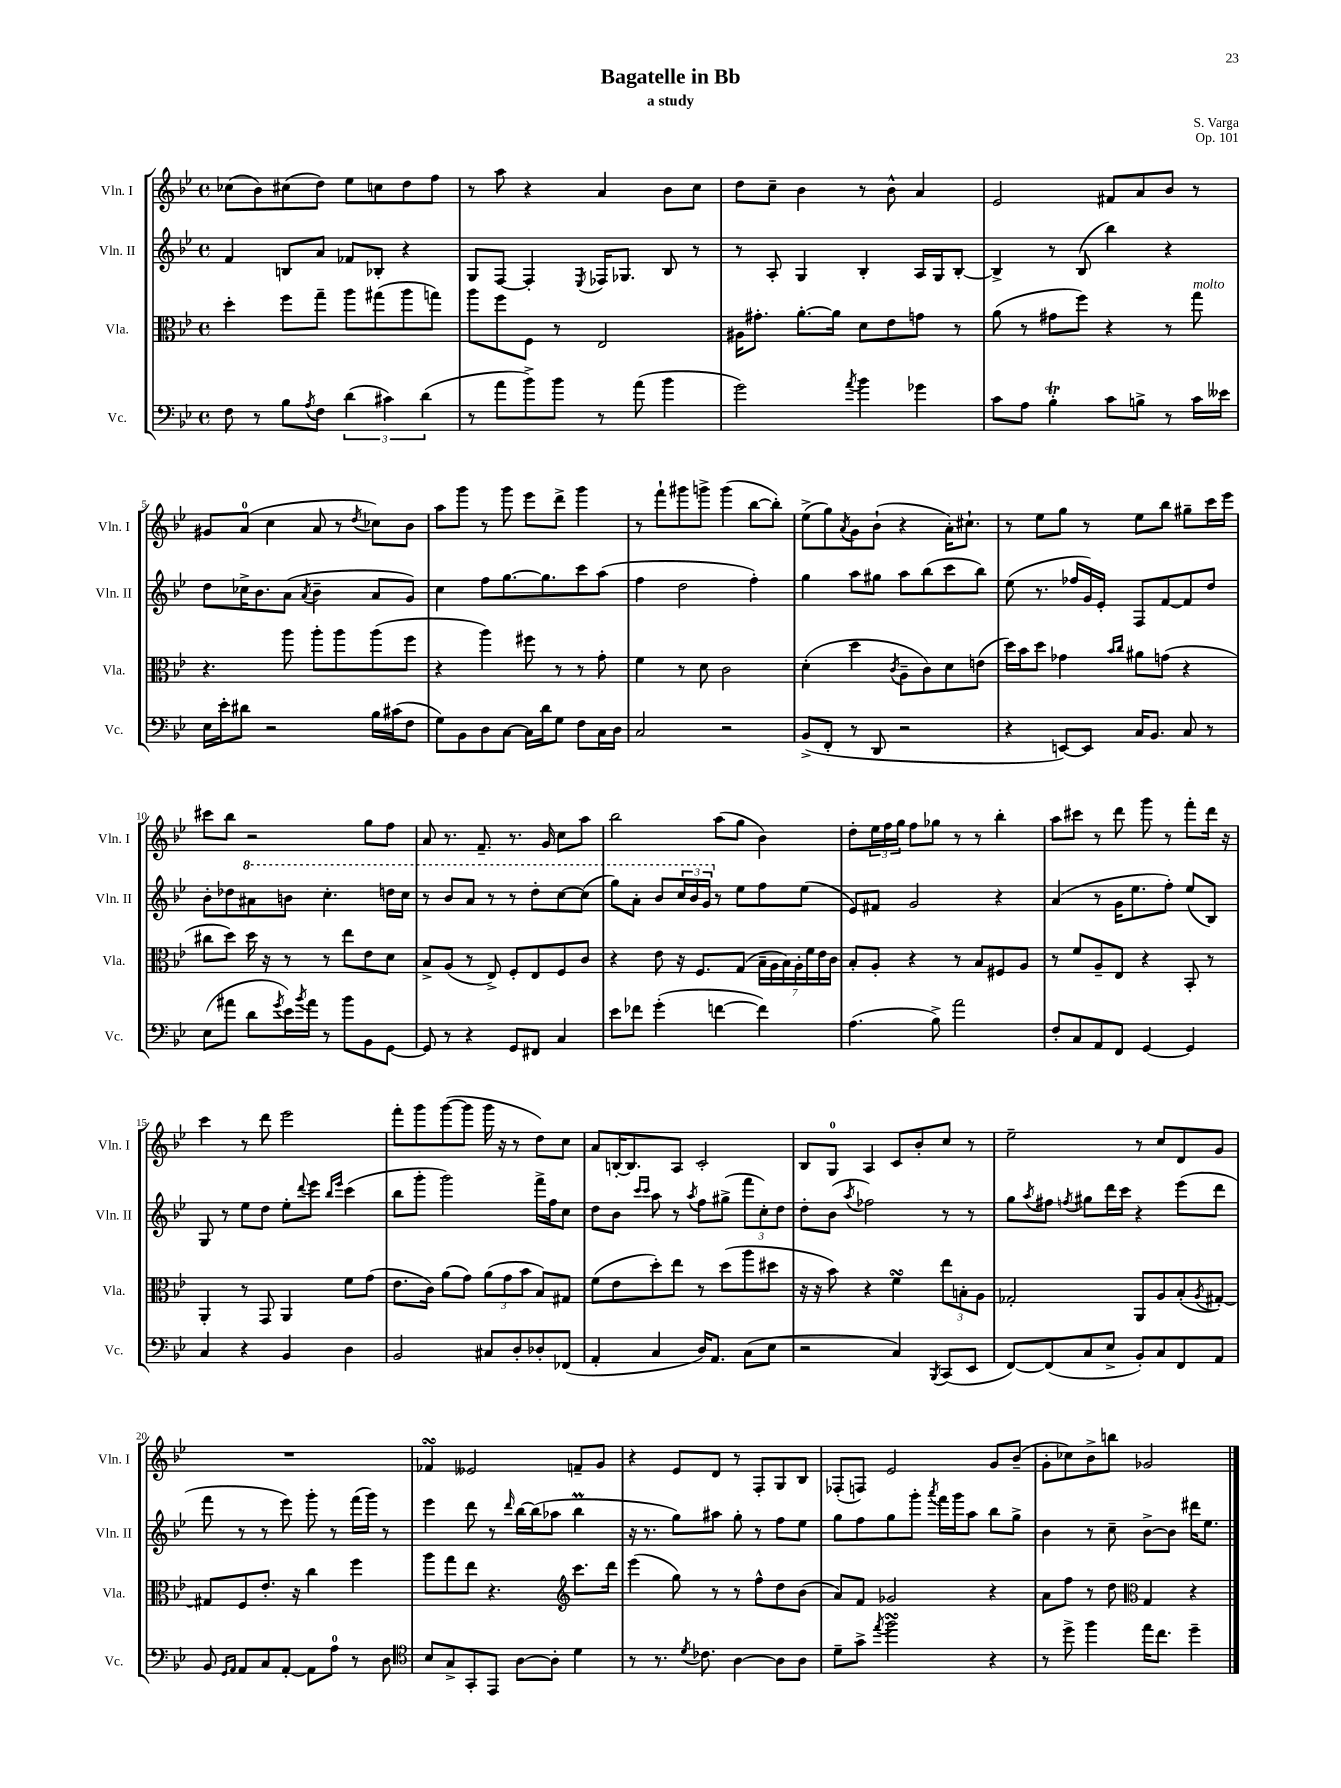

**kern	**kern	**kern	**kern
*staff4	*staff3	*staff2	*staff1
*clefF4	*clefC3	*clefG2	*clefG2
*k[b-e-]	*k[b-e-]	*k[b-e-]	*k[b-e-]
*M4/4	*M4/4	*M4/4	*M4/4
*met(c)	*met(c)	*met(c)	*met(c)
8F\	4dd'\	4f/	(8cc-\L
8r	.	.	8b-\)
8B-\L	8ff\L	8B/L	(8cc#\
8qA/	.	.	.
8F\J	8gg~\J	8a/J	8dd\J)
(6d\	8aa\L	8f-/L	8ee-\L
.	(8gg#\	8B-'/J	8cc\
6c#\)	.	.	.
.	8aa\	4r	8dd\
(6d\	.	.	.
.	8gg\J)	.	8ff\J
=	=	=	=
8r	8aa\L	8G/L	8r
8a\L	8ff\	[8F/J	8aa\
8b-^\)	8F\J	4F'/]	4r
8b-\J	8r	.	.
.	.	8qE-/	.
8r	2E-/	16F-/LK	4a/
.	.	8.G-/J	.
(8a\	.	.	.
4b-\	.	8B-/	8b-\L
.	.	8r	8cc\J
=	=	=	=
2g\)	16A#\LK	8r	8dd\L
.	8.g#'\J	.	.
.	.	8A'/	8cc~\J
.	[8.a'\L	4G/	4b-\
.	16a\]Jk	.	.
8qa/	.	.	.
4b-\	8d\L	4B-'/	8r
.	8e-\	.	8b-^^\
4g-\	8g\J	16A/LL	4a/
.	.	16G/J	.
.	8r	[8B-'/J	.
=	=	=	=
8c\L	(8a\	4B-^/]	2e-/
8A\J	8r	.	.
4B-'\	8g#\L	8r	.
.	8ff\J)	(8B-/	.
8c\L	4r	4bb-\)	8f#/L
8B^\J	.	.	8a/
8r	8r	4r	8b-/J
16c\LL	8gg\	.	8r
16e--\JJ	.	.	.
=	=	=	=
16E-\LL	4.r	8dd\L	8g#/L
16e-'\J	.	.	.
8d#\J	.	16cc-^\K	(8a/J
.	.	8.b-\	.
2r	.	.	4cc\
.	8aa\	(8a\J	.
.	.	8qa/	.
.	8aa'\L	4b-~\	8a/
.	8aa\	.	8r
.	.	.	8qdd/
16B-\LL	(8aa\	8a/L	8cc-\L)
(16c#\J	.	.	.
8F\J	8ff\J	8g/J)	8b-\J
=	=	=	=
8G\L)	4r	4cc\	8aa\L
8BB-\	.	.	8ggg\J
8D\	4aa\)	8ff\L	8r
[8C\J	.	[8.gg\	8ggg\
16C\]LL	8ff#\	.	8eee-\L
16d\J	.	8.gg\]	.
8G\J	8r	.	8ddd^\J
8F\L	8r	8ccc\	4ggg\
16C\L	8g'\	(8aa\J	.
16D\JJ	.	.	.
=	=	=	=
2C/	4f\	4ff\	8r
.	.	.	8fff`\L
.	8r	2dd\	8ggg#\
.	8d\	.	8ggg^\J
2r	2c\	.	(4ggg\
.	.	4ff'\)	[8bb-\L
.	.	.	8bb-'\]J)
=	=	=	=
(8BB-^/L	(4d'\	4gg\	(8ee-^\L
8FF'/J	.	.	8gg\)
.	.	.	8qa/
8r	4dd\	8aa\L	8g\
8DD/	.	8gg#\J	(8b-`\J
.	8qc/	.	.
2r	8A~\L	8aa\L	4r
.	8c\)	(8bb-\	.
.	8d\	8ccc\	16a'\LK)
.	.	.	8.cc#`\J
.	(8e\J	8bb-\J)	.
=	=	=	=
4r	16dd\LL)	(8ee-\	8r
.	16b-\J	.	.
.	8dd\J	8.r	8ee-\L
[8EE/L)	4g-\	.	8gg\J
.	.	16ff-/LL	.
8EE/]J	.	16g/)	8r
.	.	16e-'/JJ	.
.	16qqb-/LL	.	.
.	16qqcc/JJ	.	.
16C/LK	8a#\L	8F/L	8ee-\L
8.BB-/J	.	.	.
.	(8g\J	[8f/	8bb-\J
8C/	4r	8f/]	8gg#~\L
8r	.	8dd/J	16ccc\L
.	.	.	16eee-\JJ
=	=	=	=
(8E-\L	8cc#\L	8b-'\L	8ccc#\L
8a#\J	8dd\J)	8dd-\	8bb-\J
8d\L	16dd\	8aa#\	2r
.	16r	.	.
8qg/	.	.	.
16e-\L)	8r	8bb\J	.
8qb-/	.	.	.
16a#\JJ	.	.	.
8r	8r	4.ccc'\	.
8b-\L	8ee-\L	.	.
8BB-\	8e-\	.	8gg\L
[8GG\J	8d\J	16ddd\LL	8ff\J
.	.	16ccc\JJ	.
=	=	=	=
8GG/]	8B-^/L	8r	8a/
8r	(8A/J	8bb-/L	8.r
4r	8r	8aa/J	.
.	.	.	8.f~/
.	8E-^/)	8r	.
8GG/L	8F'/L	8r	8.r
8FF#/J	8E-/	8ddd'\L	.
.	.	.	16g/
4C/	8F/	[8ccc\	8cc\L
.	8c/J	(8ccc\]J	8aa\J
=	=	=	=
8e-\L	4r	8ggg\L)	2bb-\
8f-\J	.	8aa'\J	.
(4g'\	8e-\	8bb-/L	.
.	16r	24ccc/L	.
.	.	24bb-/	.
.	8.F/L	.	.
.	.	24gg/JJ	.
[4f\	.	8r	(8aa\L
.	(8G/J	8ee-\L	8gg\J
4f\])	28B-~\LL	8ff\	4b-\)
.	28A\	.	.
.	28B-\)	.	.
.	28A'\	.	.
.	.	(8ee-\J	.
.	28f\	.	.
.	28e-\	.	.
.	28c\JJ	.	.
=	=	=	=
(4.A\	8B-'/L	8e-/L)	8dd'\L
.	8A'/J	8f#/J	24ee-\L
.	.	.	24ff\
.	.	.	24gg\JJ
.	4r	2g/	8ff\L
8B-^\)	.	.	8gg-\J
2a\	8r	.	8r
.	8B-/L	.	8r
.	8F#/	4r	4bb-'\
.	8A/J	.	.
=	=	=	=
8F'/L	8r	(4a/	8aa\L
8C/	8f/L	.	8ccc#\J
8AA/	8A~/	8r	8r
8FF/J	8E-/J	16g\LK	8ddd\
.	.	8.ee-\	.
[4GG/	4r	.	8ggg\
.	.	8ff'\J)	8r
4GG/]	8BB-'/	(8ee-/L	8fff'\L
.	8r	8B-/J)	16ddd\Jk
.	.	.	16r
=	=	=	=
4C/	4AA'/	8G/	4ccc\
.	.	8r	.
4r	8r	8ee-\L	8r
.	8GG/	8dd\J	8ddd\
4BB-/	4AA/	8ee-'\L	2eee-\
.	.	8qqddd/	.
.	.	8eee-\J	.
.	.	16qqbb-/LL	.
.	.	16qqeee-/JJ	.
4D\	8f\L	(4ccc\	.
.	(8g\J	.	.
=	=	=	=
2BB-/	8.e-\L	8bb-\L	8fff'\L
.	.	8ggg'\J	8ggg\
.	16c\Jk)	.	.
.	(8a\L	2ggg\)	([8ggg\
.	8g\J)	.	8ggg\]J
8C#/L	(12a\L	.	16ggg\
.	.	.	16r
.	12g\	.	.
8D'/	.	.	8r
.	12b-\J	.	.
8D-'/	8B-/L)	16fff^\LL	8dd\L)
.	.	16ff\J	.
(8FF-/J	8G#/J	8cc\J	8cc\J
=	=	=	=
4AA'/	(8f\L	8dd\L	8a/L
.	8e-\	8b-\J	[16B'/K
.	.	.	8.B/]
.	.	16qqccc/LL	.
.	.	16qqccc/JJ	.
4C/	8dd'\)	8aa\	.
.	8ee-\J	8r	8A/J
.	.	8qaa/	.
16D/LK)	8r	8ff\L	2c'/
8.AA/J	.	.	.
.	(8dd\L	(8gg#^\J	.
(8C\L	8aa\	12fff\L	.
.	.	12cc'\)	.
8E-\J	8dd#\J	.	.
.	.	12dd\J	.
=	=	=	=
2r	16r	8dd'\L	8B-/L
.	16r	.	.
.	8b-\)	(8b-\J	8G/J
.	.	8qaa/	.
.	4r	2ff-\)	4A/
4C/)	4f\	.	8c/L
.	.	.	8b-'/
8qBBB-/	.	.	.
(8CC/L	12ee-\L	8r	8cc/J
.	12B'\	.	.
8EE-/J	.	8r	8r
.	12A\J	.	.
=	=	=	=
[8FF/L)	2G-'/	8gg\L	2ee-~\
.	.	8qaa/	.
(8FF/]	.	8ff#\J	.
.	.	8qff/	.
8C/	.	8gg#\L	.
8E-^/J	.	16ddd\L	.
.	.	16ccc\JJ	.
8BB-'/L)	8AA/L	4r	8r
8C/	8A/	.	8cc/L
8FF/	(8B-'/	(8eee-\L	8d/
.	8qA/	.	.
8AA/J	[8G#'/J)	8ddd\J	8g/J
=	=	=	=
8BB-/	8G#/]L	8fff\	1r
16qqGG/LL	.	.	.
16qqAA/JJ	.	.	.
8AA/L	8F/	8r	.
8C/	8.e-'/J	8r	.
[8AA'/J	.	8eee-\)	.
.	16r	.	.
8AA\]L	4cc\	8ggg'\	.
8A\J	.	8r	.
8r	4ff\	(16fff\LL	.
.	.	16ggg\JJ)	.
8D\	.	8r	.
=	=	=	=
*clefC4	*	*	*
8B-/L	8aa\L	4eee-\	4f-/
8G^/	8gg\	.	.
8GG'/	8ee-\J	8ddd\	2e--/
8EE-/J	4.r	8r	.
.	.	16qqddd/	.
[8A\L	.	[16bb-\LL	.
.	.	(16bb-\]J	.
8A'\]J	.	8aa-\J	.
*	*clefG2	*	*
4d\	8.ccc\L	4bb-\	8f~/L
.	.	.	8g/J
.	16ddd\Jk	.	.
=	=	=	=
8r	(4eee-\	16r	4r
.	.	8.r	.
8.r	.	.	.
.	8gg\)	8gg\L)	8e-/L
8qd/	.	.	.
8.c-\	.	.	.
.	8r	8aa#\J	8d/J
[4A\	8r	8gg'\	8r
.	8ff^^\L	8r	8F'/L
8A\]L	8dd\	8ff\L	8G/
8A\J	(8b-\J	8ee-\J	8B-/J
=	=	=	=
8d~\L	8a/L)	8gg\L	(8F-'/L
8g^\J	8f/J	8ff\	8F/J)
8qee-/	.	.	.
2ff\	2g-/	8gg\	2e-/
.	.	8ggg'\J	.
.	.	8qaaa/	.
.	.	16fff\LL	.
.	.	16ggg\J	.
.	.	8aa\J	.
4r	4r	8bb-\L	8g/L
.	.	8gg^\J	(8b-~/J
=	=	=	=
8r	8a\L	4b-\	8g'\L
8dd^\	8ff\J	.	8cc-\)
4ff\	8r	8r	8b-^\
.	8dd\	8cc~\	8bb\J
*	*clefC3	*	*
16ee-\LK	4G/	[8b-^\L	2g-/
8.cc\J	.	.	.
.	.	8b-\]J	.
4dd~\	4r	16ddd#\LK	.
.	.	8.ee-\J	.
==	==	==	==
*-	*-	*-	*-
